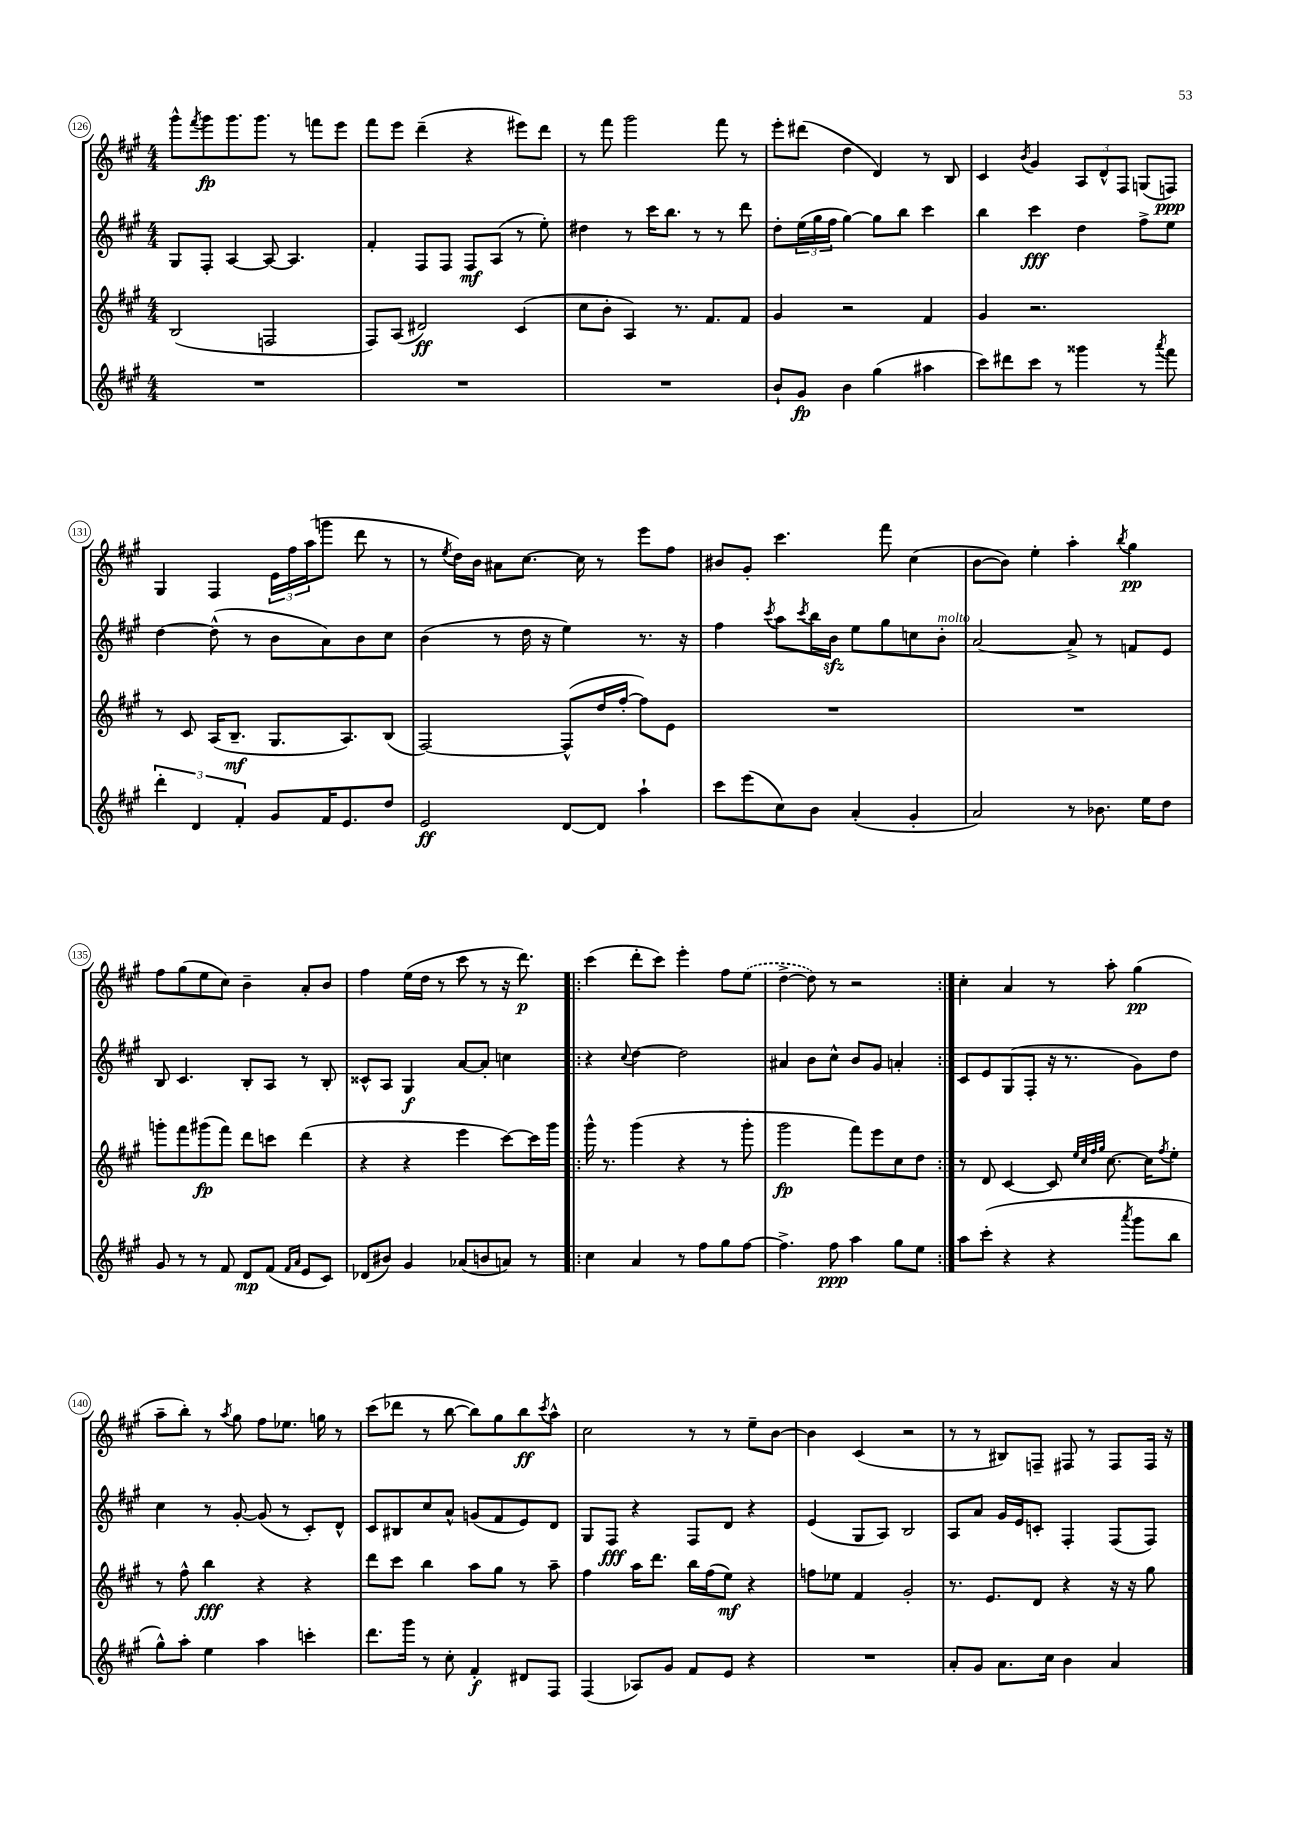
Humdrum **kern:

**kern	**kern	**kern	**kern
*staff4	*staff3	*staff2	*staff1
*clefG2	*clefG2	*clefG2	*clefG2
*k[f#c#g#]	*k[f#c#g#]	*k[f#c#g#]	*k[f#c#g#]
*M4/4	*M4/4	*M4/4	*M4/4
1r	(2B	8G#	8ggg#^^
.	.	.	8qfff#
.	.	8F#'	8ggg#
.	.	[4A	8.ggg#
.	.	.	8.ggg#
.	2F	8A_	.
.	.	4.A]	8r
.	.	.	8fff
.	.	.	8eee
=	=	=	=
1r	8F#)	4f#'	8fff#
.	(8A	.	8eee
.	2d#)	8F#	(4ddd~
.	.	8F#	.
.	.	8F#	4r
.	.	(8A	.
.	(4c#	8r	8eee#)
.	.	8ee')	8ddd
=	=	=	=
1r	8cc#	4dd#	8r
.	8b'	.	8fff#
.	4A)	8r	2ggg#
.	.	16ccc#	.
.	.	8.bb	.
.	8.r	.	.
.	.	8r	.
.	8.f#	.	.
.	.	8r	8fff#
.	8f#	8ddd	8r
=	=	=	=
8b`	4g#	8dd'	8eee'
8g#	.	(24ee	(8ddd#
.	.	24gg#	.
.	.	24ff#	.
4b	2r	[4gg#)	4dd
(4gg#	.	8gg#]	4d)
.	.	8bb	.
4aa#	4f#	4ccc#	8r
.	.	.	8B
=	=	=	=
8ccc#)	4g#	4bb	4c#
8ddd#	.	.	.
.	.	.	8qb
8ccc#	2.r	4ccc#	4g#
8r	.	.	.
4ggg##	.	4dd	12A
.	.	.	12d^^
.	.	.	12F#
8r	.	8ff#^	(8G
8qaaa	.	.	.
8fff#	.	8ee	8F)
=	=	=	=
6ddd'	8r	[4dd	4G#
.	8c#	.	.
6d	.	.	.
.	(16A	(8dd^^]	4F#
.	8.B~	.	.
6f#'	.	.	.
.	.	8r	.
8g#	8.G#	8b	24e
.	.	.	24ff#
.	.	.	(24aa
16f#	.	8a)	8ggg
8.e	8.A)	.	.
.	.	8b	8ddd
8dd	(8B	8cc#	8r
=	=	=	=
2e	[2F#)	(4b	8r
.	.	.	8qee
.	.	.	16dd)
.	.	.	16b
.	.	8r	8a#
.	.	16dd	[8.cc#
.	.	16r	.
[8d	(8F#^^]	4ee)	.
.	.	.	16cc#]
8d]	16dd	.	8r
.	[16ff#'	.	.
4aa`	8ff#])	8.r	8eee
.	8e	.	8ff#
.	.	16r	.
=	=	=	=
8ccc#	1r	4ff#	8b#
(8eee	.	.	8g#'
.	.	8qccc#	.
8cc#)	.	8aa	4.ccc#
.	.	8qccc#	.
8b	.	16bb	.
.	.	16b	.
(4a'	.	8ee	.
.	.	8gg#	8fff#
4g#'	.	8cc	(4cc#
.	.	8b'	.
=	=	=	=
2a)	1r	[2a	[8b
.	.	.	8b])
.	.	.	4ee'
8r	.	8a^]	4aa'
8.b-	.	8r	.
.	.	.	8qbb
.	.	8f	4gg#
16ee	.	.	.
8dd	.	8e	.
=	=	=	=
8g#	8ggg'	8B	8ff#
8r	8fff#	4.c#	(8gg#
8r	(8ggg#	.	8ee
8f#	8fff#)	.	8cc#)
8d	8ddd	8B'	4b~
(8f#	8ccc	8A	.
16qqf#	.	.	.
16qqa	.	.	.
8e	(4ddd	8r	8a'
8c#)	.	8B'	8b
=	=	=	=
(8d-	4r	8c##^^	4ff#
8b#)	.	8A	.
4g#	4r	4G#	(16ee
.	.	.	16dd
.	.	.	8r
(8a-	4eee	[8a	8ccc#
8b	.	8a']	8r
8a)	[8ccc#)	4cc	16r
.	.	.	8.ddd)
8r	16ccc#]	.	.
.	16ggg#	.	.
=!|:	=!|:	=!|:	=!|:
4cc#	16ggg#^^	4r	(4ccc#
.	8.r	.	.
.	.	8qqcc#	.
4a	(4ggg#	[4dd	8ddd'
.	.	.	8ccc#)
8r	4r	2dd]	4eee'
8ff#	.	.	.
8gg#	8r	.	8ff#
[8ff#	8ggg#'	.	(8ee
=	=	=	=
4.ff#^]	2ggg#	4a#	[4dd^
.	.	8b	8dd])
8ff#	.	8cc#^^	8r
4aa	8fff#)	8b	2r
.	8eee	8g#	.
8gg#	8cc#	4a'	.
8ee	8dd	.	.
=:|!	=:|!	=:|!	=:|!
8aa	8r	8c#	4cc#'
(8ccc#'	8d	8e	.
4r	[4c#	(8G#	4a
.	.	8F#'	.
4r	8c#]	16r	8r
.	.	8.r	.
.	32qqee	.	.
.	32qqcc#	.	.
.	32qqff#	.	.
.	32qqgg#	.	.
.	[8.cc#	.	8aa'
8qaaa	.	.	.
8ggg#	.	8g#)	(4gg#
.	16cc#]	.	.
.	8qff#	.	.
8bb	8ee'	8dd	.
=	=	=	=
8gg#^^)	8r	4cc#	8aa~
8aa'	8ff#^^	.	8bb')
4ee	4bb	8r	8r
.	.	.	8qaa
.	.	[8g#'	8gg#
4aa	4r	(8g#]	8ff#
.	.	8r	8.ee-
4ccc'	4r	8c#')	.
.	.	.	16gg
.	.	8d^^	8r
=	=	=	=
8.ddd	8ddd	8c#	(8ccc#
.	8ccc#	8B#	8ddd-
16ggg#	.	.	.
8r	4bb	8cc#	8r
8cc#'	.	8a^^	[8bb
4f#'	8aa	(8g	8bb])
.	8gg#	8f#	8gg#
8d#	8r	8e)	8bb
.	.	.	8qccc#
8F#	8aa~	8d	8aa^^
=	=	=	=
(4F#	4ff#	8G#	2cc#
.	.	8F#	.
8A-)	16aa	4r	.
.	8.ddd	.	.
8g#	.	.	.
8f#	16bb	8F#	8r
.	(16ff#	.	.
8e	8ee)	8d	8r
4r	4r	4r	8ee~
.	.	.	[8b
=	=	=	=
1r	8ff	(4e	4b]
.	8ee-	.	.
.	4f#	8G#	(4c#
.	.	8A)	.
.	2g#'	2B	2r
=	=	=	=
8a'	8.r	8A	8r
8g#	.	8a	8r
.	8.e	.	.
8.a	.	16g#	8B#)
.	.	16e	.
.	8d	8c'	8F~
16cc#	.	.	.
4b	4r	4F#'	8F#
.	.	.	8r
4a	16r	(8F#	8F#
.	16r	.	.
.	8gg#	8F#)	16F#
.	.	.	16r
==	==	==	==
*-	*-	*-	*-
